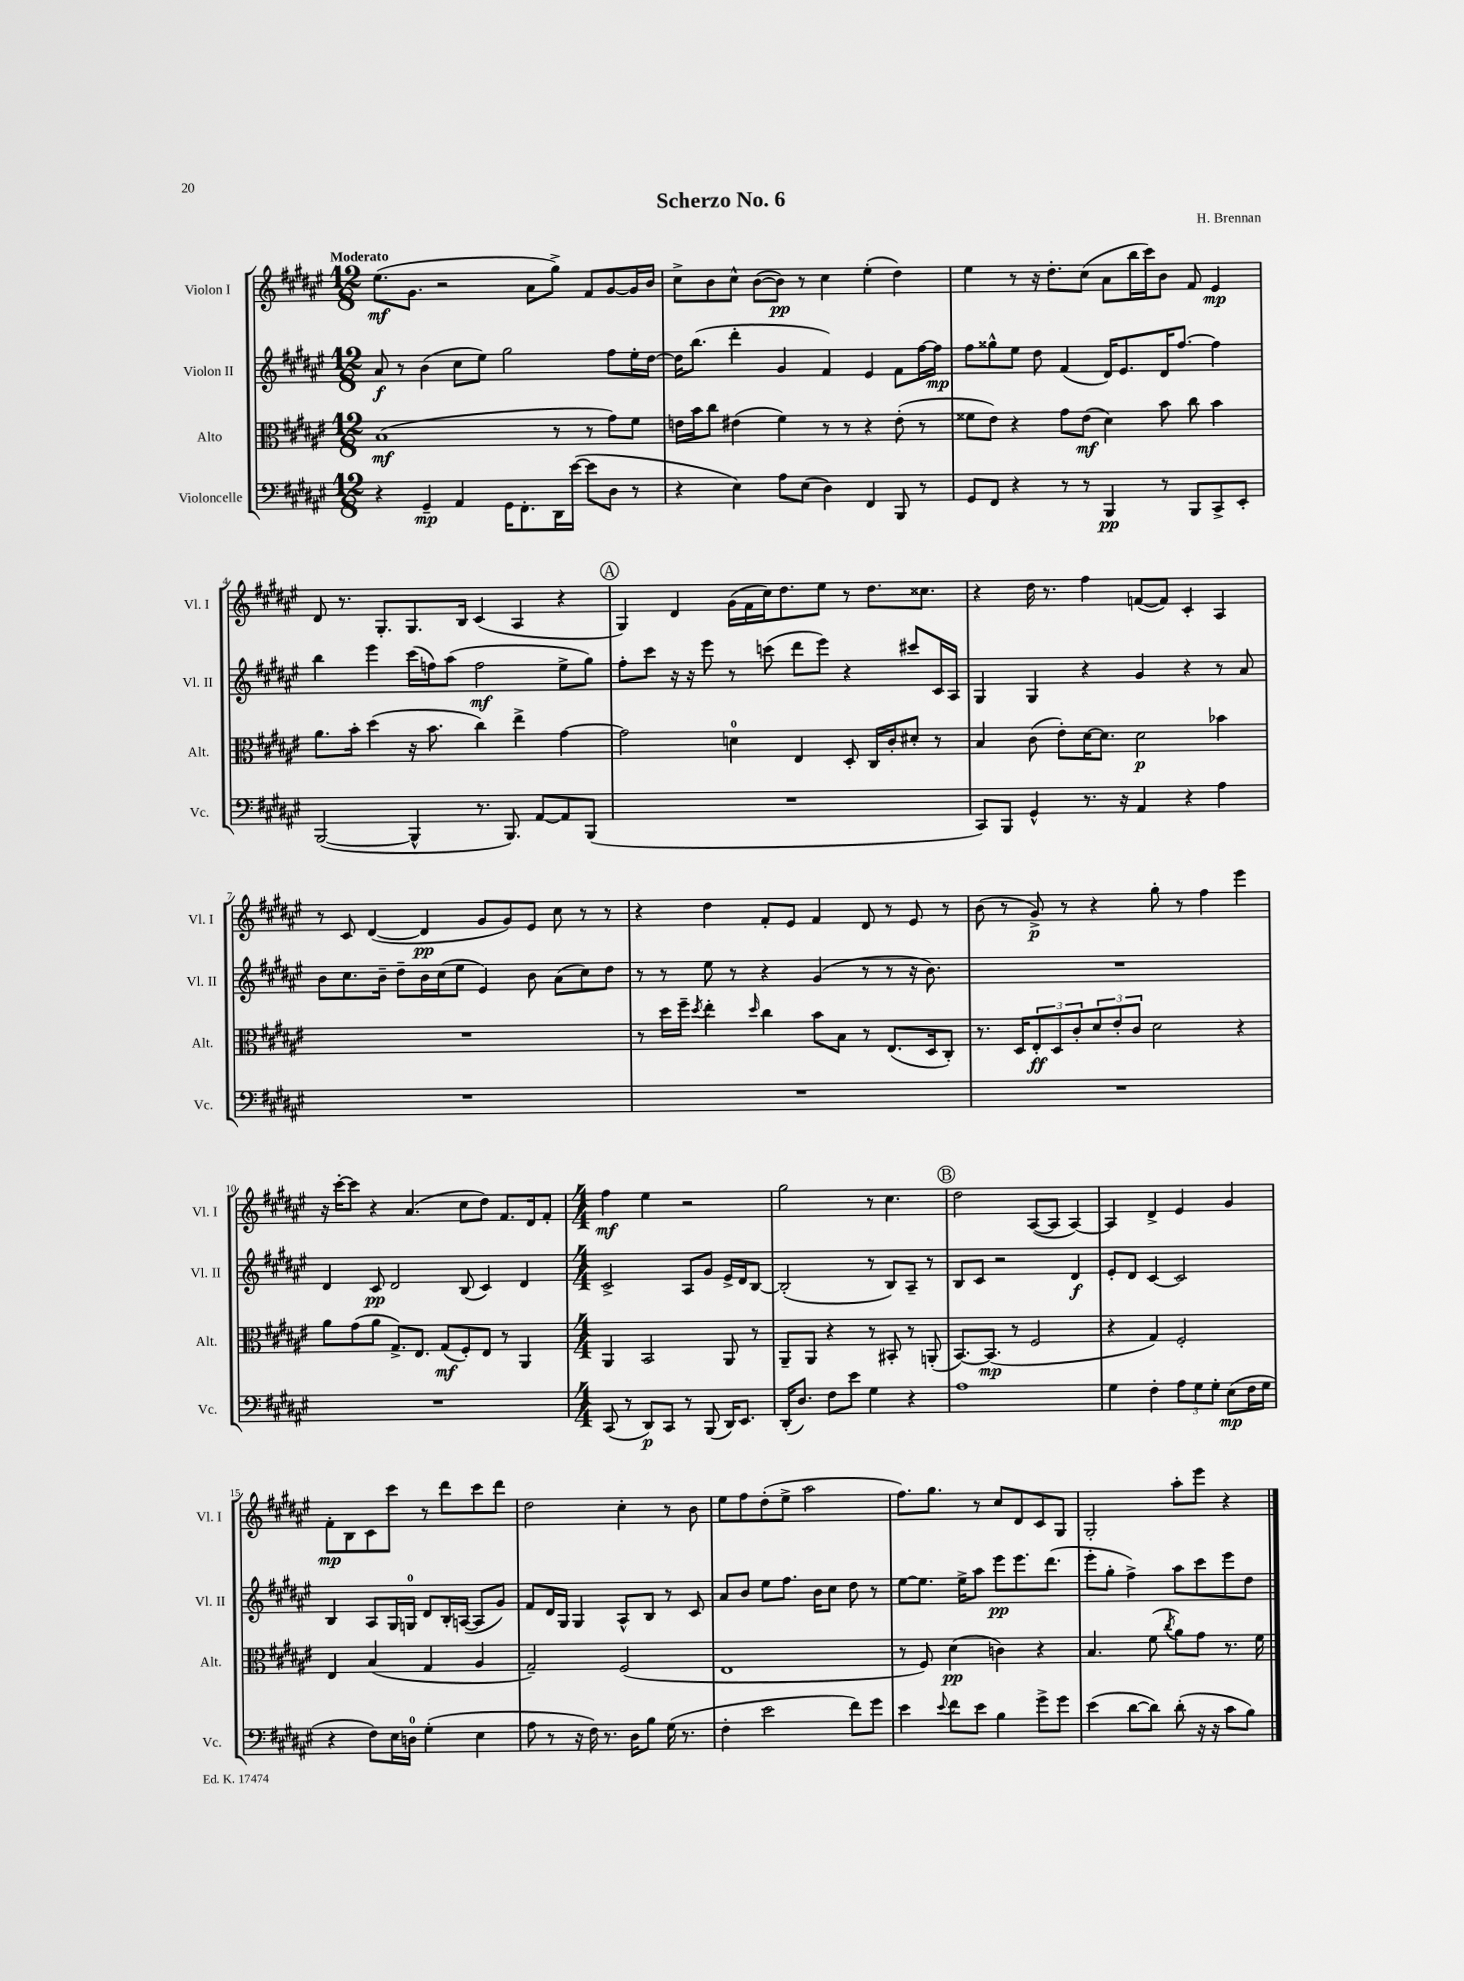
\header { title = "Scherzo No. 6" composer = "H. Brennan" }
<<
\new StaffGroup <<
\new Staff = "s0" \with { instrumentName = "Violon I" shortInstrumentName = "Vl. I" } {
    \clef treble \key fis \major \numericTimeSignature \time 12/8 \tempo "Moderato"
    eis''8.\mf( gis'8. r2 ais'8 gis''8->) fis'8 gis'8~ gis'16 b'16 |
    cis''8-> b'8 cis''8-^ b'8~( b'8\pp) r8 cis''4 eis''4-.( dis''4) |
    eis''4 r8 r16 dis''8.-. cis''8( ais'8 b''16 cis'''16) b'8 fis'8 eis'4\mp |
    dis'8 r8. gis8.-. gis8. b16 cis'4( ais4 r4 |
    \mark \markup { \circle "A" } gis4) dis'4 gis'16( fis'16 cis''16) dis''8. eis''8 r8 dis''8. cisis''8. |
    r4 dis''16 r8. fis''4 f'8~( f'8) cis'4-. ais4 |
    r8 cis'8 dis'4~( dis'4\pp gis'8 gis'8) eis'8 cis''8 r8 r8 |
    r4 dis''4 fis'8-. eis'8 fis'4 dis'8 r8 eis'8 r8 |
    b'8( r8 gis'8->\p) r8 r4 gis''8-. r8 fis''4 eis'''4 |
    r16 cis'''16~-. cis'''8 r4 ais'4.( cis''8 dis''8) fis'8. dis'16 fis'8-. |
    \numericTimeSignature \time 4/4 fis''4\mf eis''4 r2 |
    gis''2 r8 cis''4. |
    \mark \markup { \circle "B" } dis''2 ais8~( ais8 ais4~) |
    ais4 dis'4-> eis'4 gis'4 |
    fis'8-.\mp b8 cis'8 cis'''8 r8 dis'''8 cis'''8 dis'''8 |
    dis''2 cis''4-. r8 b'8 |
    eis''8 fis''8 dis''8-.( eis''8-> ais''2 |
    fis''8.) gis''8. r8 cis''8 dis'8 cis'8 gis8 |
    gis2-. ais''8-. eis'''8 r4 \bar "|." |
}
\new Staff = "s1" \with { instrumentName = "Violon II" shortInstrumentName = "Vl. II" } {
    \clef treble \key fis \major \numericTimeSignature \time 12/8
    ais'8\f r8 b'4( cis''8 eis''8) gis''2 fis''8 eis''16-. dis''16~ |
    dis''16 b''8.( dis'''4-. gis'4 fis'4) eis'4 fis'8 fis''16~ fis''16\mp |
    fis''8 gisis''8-^ eis''8 dis''8 fis'4( dis'16) eis'8. dis'16 fis''8.~ fis''4 |
    b''4 eis'''4 cis'''16( f''16) ais''8( f''2\mf eis''8-> gis''8) |
    \mark \markup { \circle "A" } fis''8-. cis'''8 r16 r16 eis'''8 r8 c'''8( dis'''8 eis'''8) r4 cis'''8 cis'16 ais16 |
    gis4 gis4 r4 gis'4 r4 r8 ais'8 |
    b'8 cis''8. b'16-- dis''8-- b'16 cis''16( eis''8 eis'4) b'8 ais'8( cis''8) dis''8 |
    r8 r8 eis''8 r8 r4 gis'4( r8 r8 r16 b'8.) |
    R1. |
    dis'4 cis'8\pp dis'2 b8( cis'4) dis'4 |
    \numericTimeSignature \time 4/4 cis'2-> ais8 gis'8 eis'16-> dis'16 b8~ |
    b2-.( r8 b8) ais8-- r8 |
    \mark \markup { \circle "B" } b8 cis'8 r2 dis'4\f |
    eis'8-. dis'8 cis'4~ cis'2 |
    b4 ais8 gis16 g16-0 dis'8 b16-. a16~( a8 gis'8) |
    fis'8 dis'16 gis16 gis4 ais8-^ b8 r8 cis'8 |
    ais'8 b'8 eis''8 fis''8. b'16 cis''8 dis''8 r8 |
    eis''8~ eis''8. eis''16-> ais''8 eis'''8\pp eis'''8. dis'''8.( |
    eis'''8-. gis''8-. fis''4->) ais''8 cis'''8 eis'''8 dis''8 \bar "|." |
}
\new Staff = "s2" \with { instrumentName = "Alto" shortInstrumentName = "Alt." } {
    \clef alto \key fis \major \numericTimeSignature \time 12/8
    b1\mf( r8 r8 gis'8) fis'8 |
    e'16 b'16 cis''8 eis'4( fis'4) r8 r8 r4 eis'8-.( r8 |
    fisis'8 eis'8) r4 gis'8 eis'8\mf( dis'4) b'8 cis''8 b'4 |
    ais'8. b'16-. dis''4( r16 b'8. cis''4) eis''4-> gis'4~ |
    \mark \markup { \circle "A" } gis'2 d'4-0 eis4 dis8-. cis16 cis'16-. dis'8-. r8 |
    b4 cis'8( eis'8-.) dis'16~ dis'8. dis'2\p bes'4 |
    R1. |
    r8 dis''16 fis''16-- \acciaccatura { dis''8 } eis''4-. \grace { dis''16 } cis''4 b'8 b8 r8 eis8.( dis16 cis8-.) |
    r8. dis16 \tuplet 3/2 { eis8-.\ff dis8 cis'8-. } \tuplet 3/2 { dis'8 eis'8-. cis'8 } dis'2 r4 |
    ais'8 gis'8( ais'8 gis8.->) eis8. gis8\mf( fis8-.) eis8 r8 ais,4 |
    \numericTimeSignature \time 4/4 ais,4 b,2 ais,8 r8 |
    ais,8-- ais,8 r4 r8 bis,8-. r8 a,8-.( |
    \mark \markup { \circle "B" } b,8.~) b,8.\mp( r8 fis2 |
    r4 gis4) fis2-. |
    eis4 b4( gis4 ais4 |
    gis2--) fis2( |
    eis1 |
    r8 fis8) dis'4\pp( c'4) r4 |
    b4. fis'8( \acciaccatura { cis''8 } ais'8) gis'8 r8. fis'16 \bar "|." |
}
\new Staff = "s3" \with { instrumentName = "Violoncelle" shortInstrumentName = "Vc." } {
    \clef bass \key fis \major \numericTimeSignature \time 12/8
    r4 gis,4--\mp ais,4 gis,16 fis,8.-. dis,16 eis'16~( eis'8 dis8 r8 |
    r4 eis4) ais8 eis8( dis4) fis,4 b,,8 r8 |
    gis,8 fis,8 r4 r8 r8 b,,4\pp r8 b,,8 cis,8-> eis,8-. |
    b,,2~( b,,4-^ r8. b,,8.) ais,8~ ais,8 b,,8( |
    \mark \markup { \circle "A" } R1. |
    cis,8) b,,8 gis,4-^ r8. r16 ais,4 r4 ais4 |
    R1. |
    R1. |
    R1. |
    R1. |
    \numericTimeSignature \time 4/4 cis,8( r8 dis,8\p) cis,8 r8 b,,8( dis,16) eis,8. |
    dis,16-.( dis8.) fis8 eis'8 gis4 r4 |
    \mark \markup { \circle "B" } ais1 |
    gis4 fis4-. \tuplet 3/2 { ais8 gis8 gis8-. } eis8\mp( fis16 gis16 |
    r4 fis8) eis16 d16-0 gis4-.( eis4 |
    ais8 r8 r16 fis16) r8. dis16 b8 gis16( r8. |
    fis4-. eis'2 fis'8) gis'8 |
    eis'4 \appoggiatura { eis'8 } fis'8 eis'8 b4 gis'8-> gis'8 |
    eis'4( dis'8~ dis'8) dis'8-.( r16 r16 cis'8 b8) \bar "|." |
}
>>
>>
